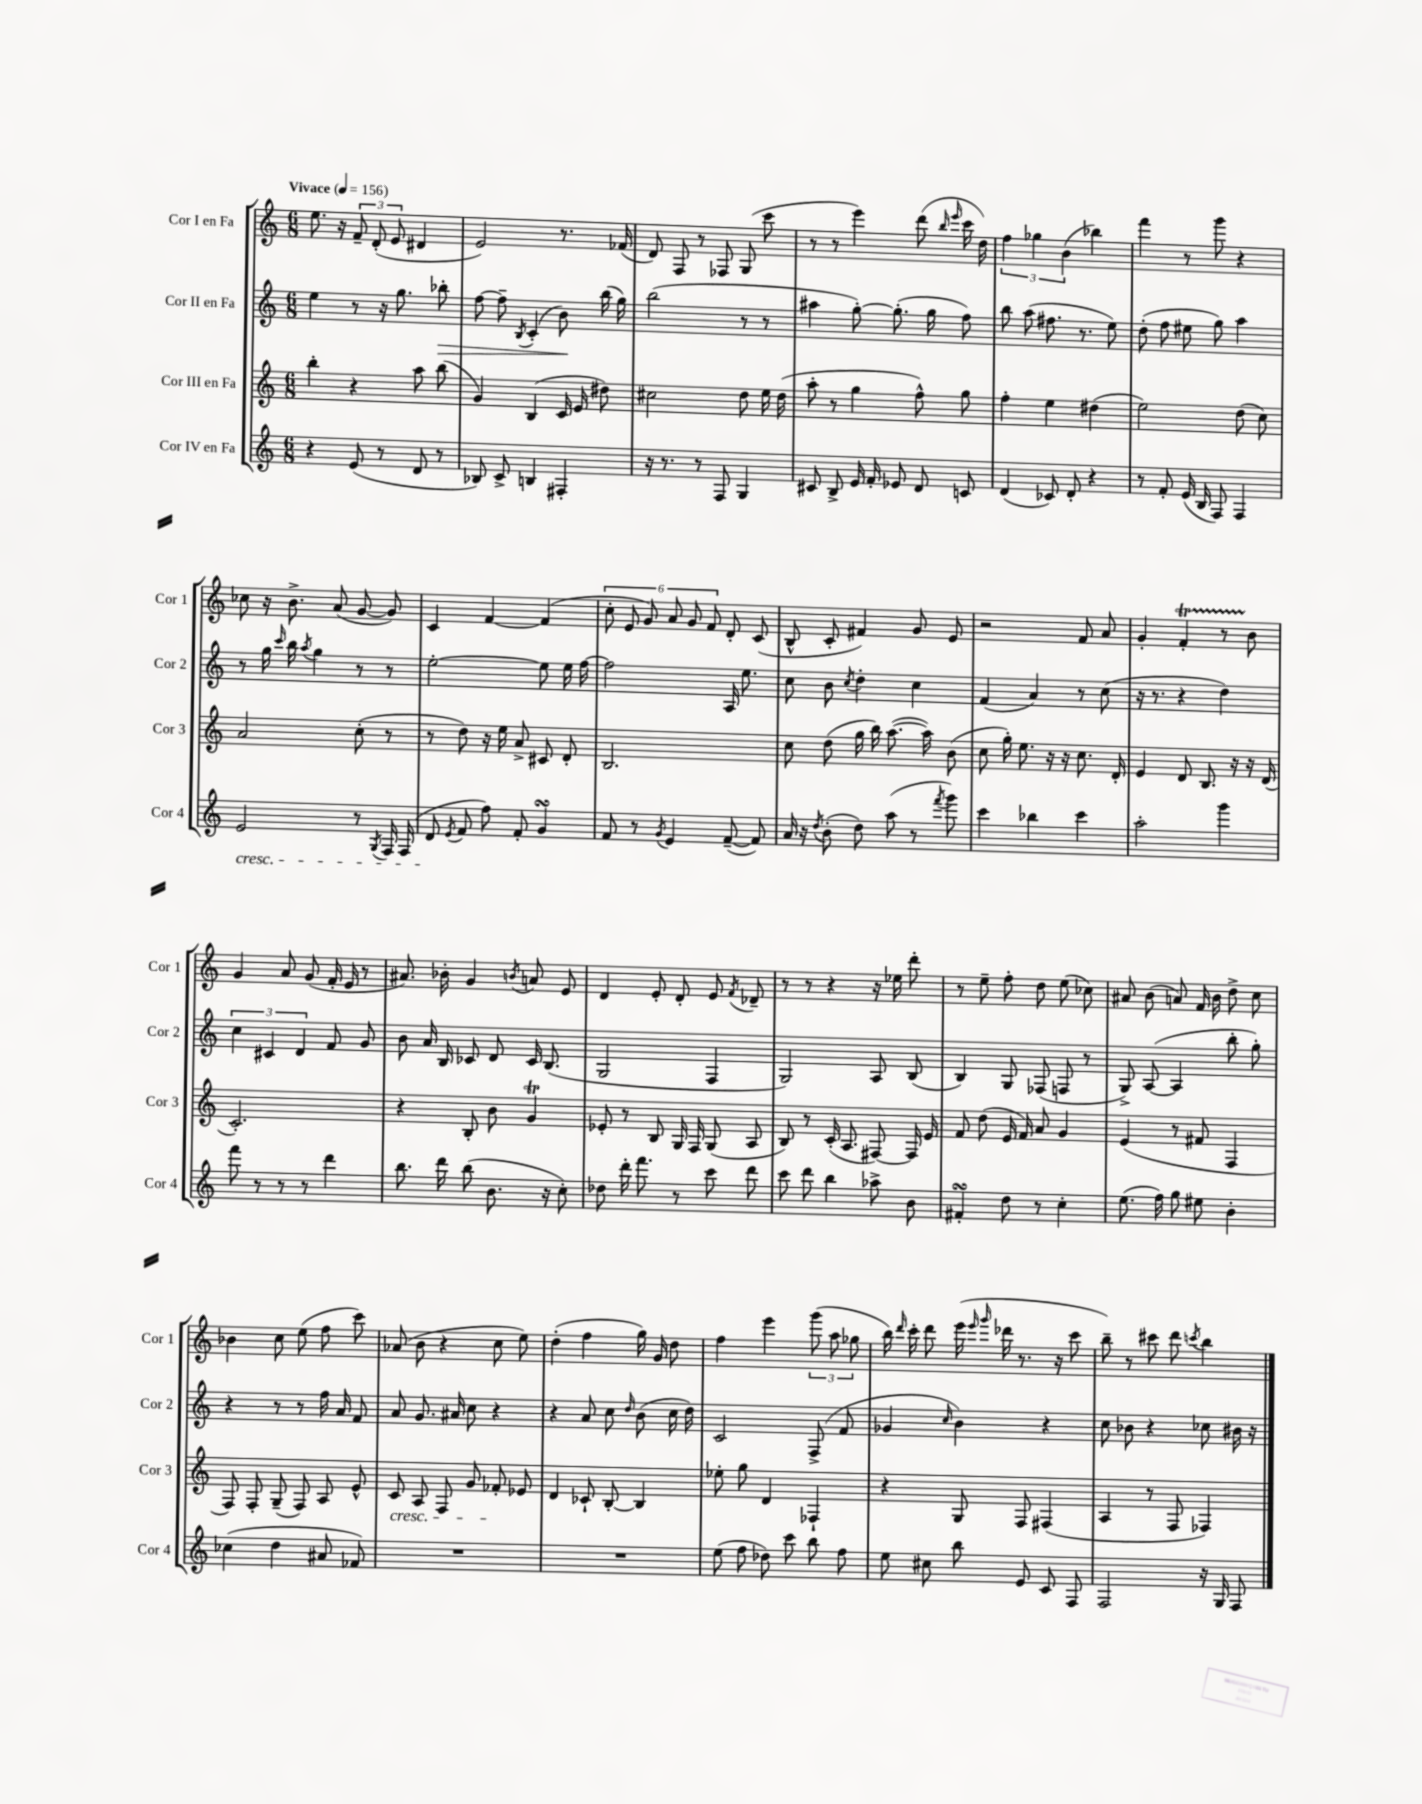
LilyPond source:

<<
\new StaffGroup <<
\new Staff = "s0" \with { instrumentName = "Cor I en Fa" shortInstrumentName = "Cor 1" } {
    \clef treble \key c \major \numericTimeSignature \time 6/8 \tempo "Vivace" 4 = 156
    \autoBeamOff e''8. r16 \tuplet 3/2 { f'8-- d'8-.( e'8 } dis'4 |
    e'2) r8. fes'16( |
    d'8) f8 r8 fes8 g8( c'''8 |
    r8 r8 e'''4) d'''8( \grace { b''16 e'''16 } c'''16 d''16) |
    \tuplet 3/2 { f''4 ges''4 b'4( } bes''4) |
    f'''4 r8 g'''8 r4 |
    ces''8 r16 b'8.-> a'8( g'8~ g'8) |
    c'4 f'4~ f'4( |
    \tuplet 6/4 { c''8-. e'8 g'8) a'8 g'8 f'8 } d'8-. c'8( |
    b8-^ c'8-. fis'4) g'8 e'8 |
    r2 f'8 a'8 |
    g'4-. f'4-.\startTrillSpan r8 b'8\stopTrillSpan |
    g'4 a'8 g'8( f'16-. e'16 r8 |
    ais'8.) bes'16-. g'4 \acciaccatura { b'8 } a'8 e'8 |
    d'4 e'8-. d'8-. e'8 \acciaccatura { f'8 } des'8-- |
    r8 r8 r4 r16 ees''16 d'''8-. |
    r8 e''8-- f''8-. d''8 e''8( ces''8) |
    ais'8 b'8( a'8) f'16 b'16 d''8-> c''8 |
    bes'4 c''8 e''8( f''8 c'''8) |
    aes'8( b'8 r4 c''8 e''8) |
    d''4-.( f''4 g''16) g'16 d''8 |
    f''4 e'''4 \tuplet 3/2 { g'''8( a''8 ges''8 } |
    b''16) \grace { d'''16 } c'''16-. d'''8 e'''16( \grace { e'''16 g'''16 } des'''16 r8. r16 c'''8 |
    b''8--) r8 cis'''8 d'''8 \acciaccatura { c'''8 } b''4 \bar "|." |
}
\new Staff = "s1" \with { instrumentName = "Cor II en Fa" shortInstrumentName = "Cor 2" } {
    \clef treble \key c \major \numericTimeSignature \time 6/8
    \autoBeamOff e''4 r8 r16 g''8. bes''8-.\> |
    f''8~ f''8-- \acciaccatura { b8 } c'4-.( b'8\!) b''16( g''16) |
    b''2( r8 r8 |
    ais''4 g''8~-.) g''8.-.( g''16 f''8) |
    b''8 a''8( fis''8. r8. e''8) |
    d''8-.( f''8 eis''8 g''8) a''4 |
    r8 g''16 \grace { c'''16 } b''16 \acciaccatura { a''8 } g''4 r8 r8 |
    e''2~-. e''8 e''16 f''16~ |
    f''2 a16 e''8. |
    c''8 b'8 \acciaccatura { c''8 } d''4-. c''4 |
    f'4( a'4) r8 c''8( |
    r16 r8. r4 d''4) |
    \tuplet 3/2 { c''4 cis'4 d'4 } f'8 g'8 |
    b'8 a'16 b16 ces'8 d'8 ces'16 b8.( |
    g2 f4 |
    g2) a8 b8( |
    b4) g8 fes8( f8 r8 |
    g8->) a8~( a4 b''8-. g''8-.) |
    r4 r8 r8 f''16 a'16 f'8 |
    a'8 g'8. ais'16 c''8 r4 |
    r4 a'8 c''8 \grace { d''16 } b'8( c''16 d''16) |
    c'2 f8->( f'8 |
    ges'4 \grace { c''16 } b'4) r4 |
    c''8 bes'8 r4 ces''8 bis'16 r16 \bar "|." |
}
\new Staff = "s2" \with { instrumentName = "Cor III en Fa" shortInstrumentName = "Cor 3" } {
    \clef treble \key c \major \numericTimeSignature \time 6/8
    \autoBeamOff b''4-. r4 a''8 b''8( |
    g'4) b4( c'16 e'16 dis''8) |
    cis''2 d''8 e''16 d''16( |
    a''8-. r8 g''4 f''8-^) g''8 |
    f''4-. e''4 dis''4( |
    e''2) d''8( c''8) |
    a'2 c''8-.( r8 |
    r8 d''8) r16 e''16 a'8-> cis'8 d'8-. |
    b2. |
    c''8 d''8( g''16 b''16) a''8.~( a''16) b'8( |
    c''8 g''16-.) e''8. r16 r16 c''8. d'16-. |
    e'4 d'8 b8. r16 r16 d'16( |
    c'2.-.) |
    r4 b8-. b'8 g'4\trill |
    ees'8-. r8 b8 g16 f16 g8( a8 |
    b8) r8 c'16-.( a8. fis8~) fis16 e'16 |
    f'8 d''8( e'16 f'16) a'8 g'4 |
    e'4( r8 fis'8 f4 |
    f8) f8-. g8--( f8) a8 e'8-^ |
    c'8\cresc a8 f8 g'8 fes'8-.\! ees'8 |
    d'4 ces'8-! b8~-. b4 |
    ees''8-. g''8 d'4 fes4-! |
    r4 g8 f8 fis4( |
    a4 r8 f8 fes4) \bar "|." |
}
\new Staff = "s3" \with { instrumentName = "Cor IV en Fa" shortInstrumentName = "Cor 4" } {
    \clef treble \key c \major \numericTimeSignature \time 6/8
    \autoBeamOff r4 e'8( r8 d'8 r8 |
    bes8) c'8-> b4 fis4-. |
    r16 r8. r8 f8 g4 |
    cis'8 b8-> e'16 f'16-. ees'8 d'8 c'8 |
    d'4( ces'8) d'8-. r4 |
    r8 f'8-. e'16( b16 f8) f4 |
    e'2\cresc r8 \acciaccatura { g8 } f16 f16( |
    d'8\! \acciaccatura { e'8 } f'8 f''8) f'8-. g'4\turn |
    f'8 r8 \acciaccatura { g'8 } e'4 f'8~--( f'8) |
    a'16 r16 \acciaccatura { d''8 } b'8-.( d''8) a''8( r8 \acciaccatura { f'''8 } g'''8) |
    c'''4 bes''4 c'''4 |
    a''2-. g'''4 |
    f'''8 r8 r8 r8 d'''4 |
    b''8. d'''16 b''8( b'8. r16 c''8-.) |
    des''8 d'''16-. f'''8. r8 c'''8 d'''8 |
    c'''8 d'''8 b''4 aes''8-> b'8 |
    fis'4-.\turn d''8 r8 c''4-. |
    e''8.( f''16) g''8 eis''8 b'4-. |
    ces''4( d''4 ais'8 fes'8) |
    R2. |
    R2. |
    e''8( f''8 des''8) c'''8 b''8 f''8 |
    e''8 cis''8 b''8 e'8 c'8 f8 |
    f2 r16 g16 f8 \bar "|." |
}
>>
>>
\layout { \context { \Score \remove "Bar_number_engraver" } }
